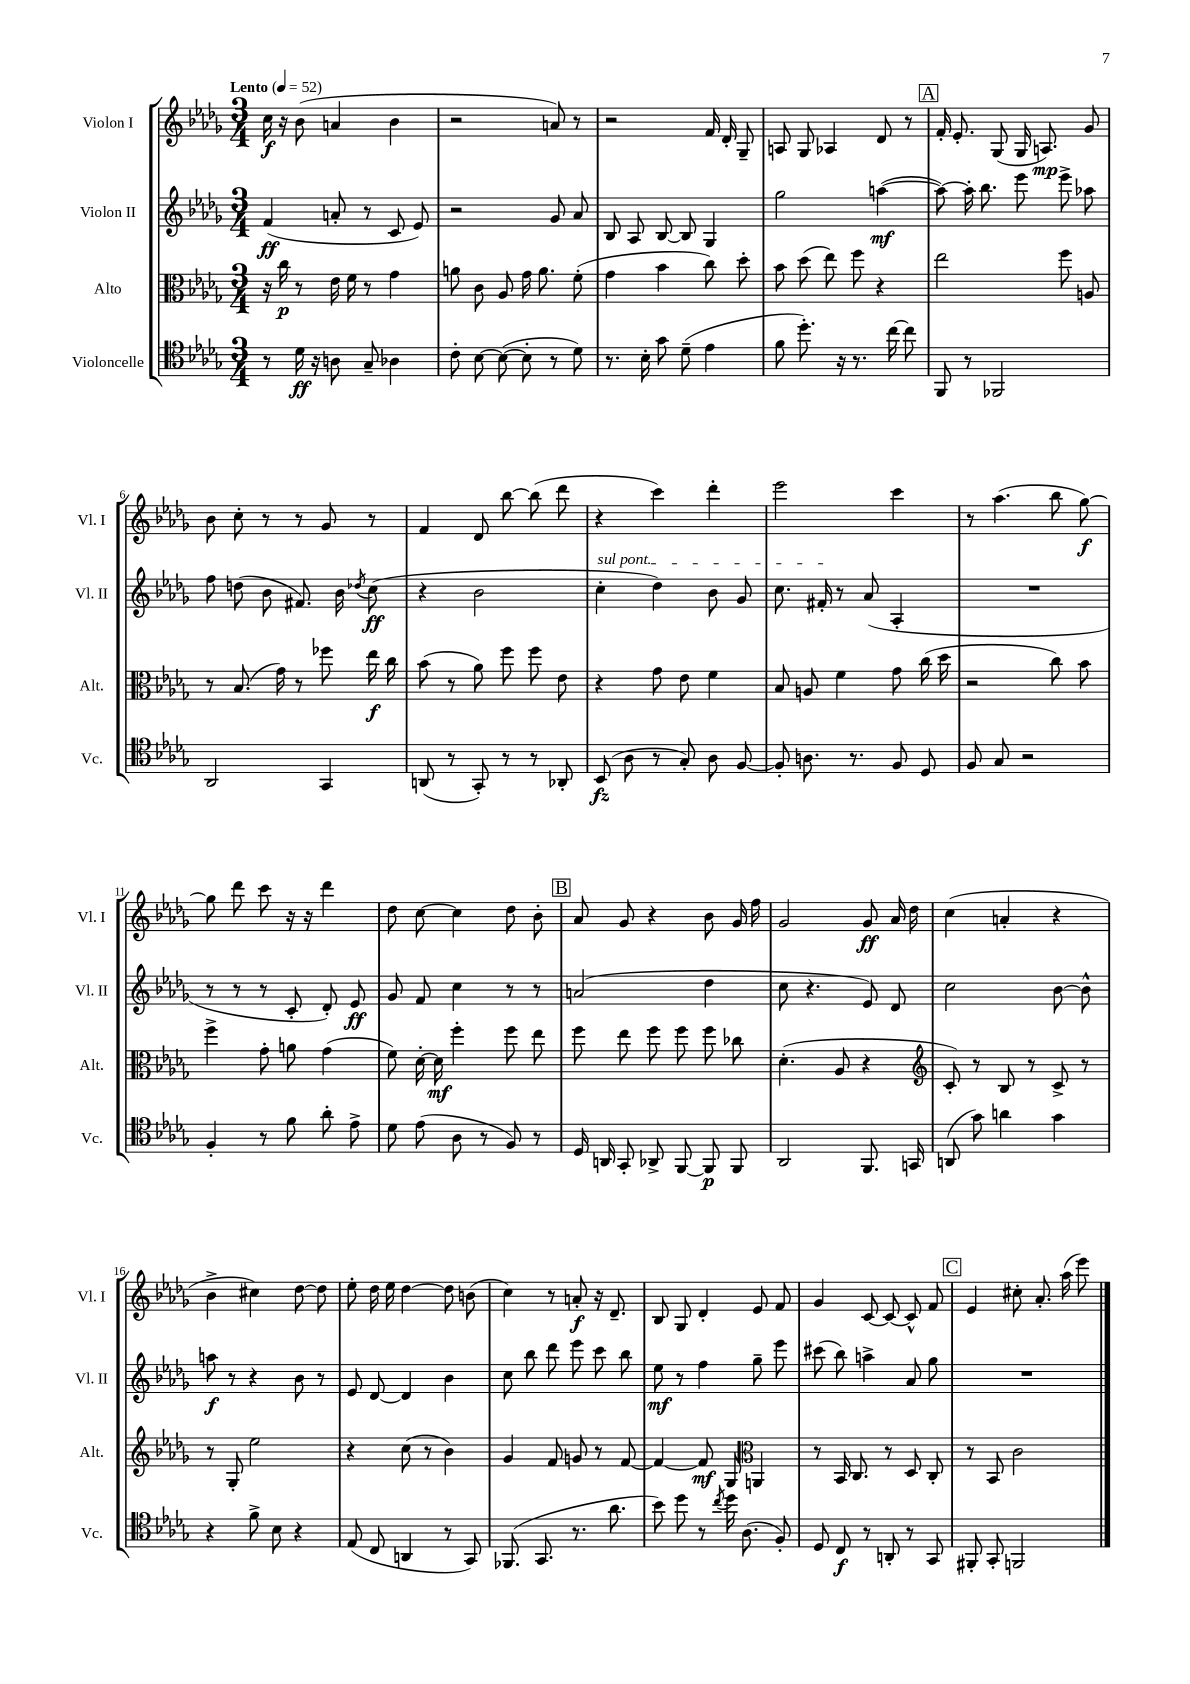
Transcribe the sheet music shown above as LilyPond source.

<<
\new StaffGroup <<
\new Staff = "s0" \with { instrumentName = "Violon I" shortInstrumentName = "Vl. I" } {
    \clef treble \key des \major \numericTimeSignature \time 3/4 \tempo "Lento" 4 = 52
    \autoBeamOff c''16\f r16 bes'8( a'4 bes'4 |
    r2 a'8) r8 |
    r2 f'16 des'16-. ges8-- |
    a8 ges8 aes4 des'8 r8 |
    \mark \markup { \box "A" } f'16-. ees'8.-. ges8( ges16 a8.\mp) ges'8 |
    bes'8 c''8-. r8 r8 ges'8 r8 |
    f'4 des'8 bes''8~ bes''8( des'''8 |
    r4 c'''4) des'''4-. |
    ees'''2 c'''4 |
    r8 aes''4.( bes''8 ges''8~\f) |
    ges''8 des'''8 c'''8 r16 r16 des'''4 |
    des''8 c''8~ c''4 des''8 bes'8-. |
    \mark \markup { \box "B" } aes'8 ges'8 r4 bes'8 ges'16 f''16 |
    ges'2 ges'8\ff aes'16 des''16 |
    c''4( a'4-. r4 |
    bes'4-> cis''4) des''8~ des''8 |
    ees''8-. des''16 ees''16 des''4~ des''8 b'8( |
    c''4) r8 a'8-.\f r16 des'8.-- |
    bes8 ges8 des'4-. ees'8 f'8 |
    ges'4 c'8~ c'8~ c'8-^ f'8 |
    \mark \markup { \box "C" } ees'4 cis''8-. aes'8.-. aes''16( ees'''8) \bar "|." |
}
\new Staff = "s1" \with { instrumentName = "Violon II" shortInstrumentName = "Vl. II" } {
    \clef treble \key des \major \numericTimeSignature \time 3/4
    \autoBeamOff f'4\ff( a'8-. r8 c'8 ees'8) |
    r2 ges'8 aes'8 |
    bes8 aes8 bes8~ bes8 ges4 |
    ges''2 a''4~\mf( |
    \mark \markup { \box "A" } a''8~) a''16-. bes''8. ees'''8 ees'''8-> aes''8 |
    f''8 d''8( bes'8 fis'8.) bes'16 \acciaccatura { des''8 } c''8\ff( |
    r4 bes'2 |
    \once \override TextSpanner.bound-details.left.text = \markup { \italic "sul pont." } c''4-.\startTextSpan des''4) bes'8 ges'8 |
    c''8. fis'16-.\stopTextSpan r8 aes'8( aes4-. |
    R2. |
    r8 r8 r8 c'8-. des'8-.) ees'8\ff |
    ges'8 f'8 c''4 r8 r8 |
    \mark \markup { \box "B" } a'2( des''4 |
    c''8 r4. ees'8) des'8 |
    c''2 bes'8~ bes'8-^ |
    a''8\f r8 r4 bes'8 r8 |
    ees'8 des'8~ des'4 bes'4 |
    c''8 bes''8 des'''8 ees'''8 c'''8 bes''8 |
    ees''8\mf r8 f''4 ges''8-- ees'''8 |
    cis'''8( bes''8) a''4-> aes'8 ges''8 |
    \mark \markup { \box "C" } R2. \bar "|." |
}
\new Staff = "s2" \with { instrumentName = "Alto" shortInstrumentName = "Alt." } {
    \clef alto \key des \major \numericTimeSignature \time 3/4
    \autoBeamOff r16 c''16\p r8 ees'16 f'16 r8 ges'4 |
    a'8 c'8 aes8 ges'16 a'8. f'8-.( |
    ges'4 bes'4 c''8) des''8-. |
    bes'8 des''8( ees''8) f''8 r4 |
    \mark \markup { \box "A" } ees''2 f''8 a8 |
    r8 bes8.( ges'16) r8 fes''8 ees''16\f c''16 |
    bes'8( r8 aes'8) f''8 f''8 ees'8 |
    r4 ges'8 ees'8 f'4 |
    bes8 a8 f'4 ges'8 c''16( des''16 |
    r2 c''8) bes'8 |
    f''4-> ges'8-. a'8 ges'4( |
    f'8) des'16~-. des'16\mf f''4-. f''8 ees''8 |
    \mark \markup { \box "B" } f''8 ees''8 f''8 f''8 f''8 ces''8 |
    des'4.-.( aes8 r4 |
    \clef treble c'8-.) r8 bes8 r8 c'8-> r8 |
    r8 ges8-. ees''2 |
    r4 c''8( r8 bes'4) |
    ges'4 f'8 g'8 r8 f'8~ |
    f'4~ f'8\mf ges8 \clef alto a,4 |
    r8 bes,16 c8. r8 des8 c8-. |
    \mark \markup { \box "C" } r8 bes,8 c'2 \bar "|." |
}
\new Staff = "s3" \with { instrumentName = "Violoncelle" shortInstrumentName = "Vc." } {
    \clef tenor \key des \major \numericTimeSignature \time 3/4
    \autoBeamOff r8 des'16\ff r16 a8 ges8-- aes4 |
    c'8-. bes8~ bes8~( bes8-. r8 des'8) |
    r8. bes16-. ges'8 des'8--( ees'4 |
    f'8 des''8.-.) r16 r8. c''16~ c''8 |
    \mark \markup { \box "A" } f,8 r8 fes,2 |
    aes,2 ges,4 |
    a,8( r8 ges,8-.) r8 r8 aes,8-. |
    bes,8\fz( aes8 r8 ges8-.) aes8 f8~ |
    f8-. a8. r8. f8 des8 |
    f8 ges8 r2 |
    f4-. r8 f'8 aes'8-. ees'8-> |
    des'8 ees'8( aes8 r8 f8) r8 |
    \mark \markup { \box "B" } des16 a,16 ges,8-. aes,8-> f,8~ f,8\p f,8 |
    aes,2 f,8. g,16 |
    a,8( ges'8) a'4 ges'4 |
    r4 f'8-> bes8 r4 |
    ees8( c8 a,4 r8 ges,8) |
    fes,8.( ges,8. r8. aes'8. |
    bes'8) des''8 r8 \acciaccatura { c''8 } des''16 aes8.( f8-.) |
    des8 c8\f r8 a,8-. r8 ges,8 |
    \mark \markup { \box "C" } fis,8-. ges,8-. f,2 \bar "|." |
}
>>
>>
